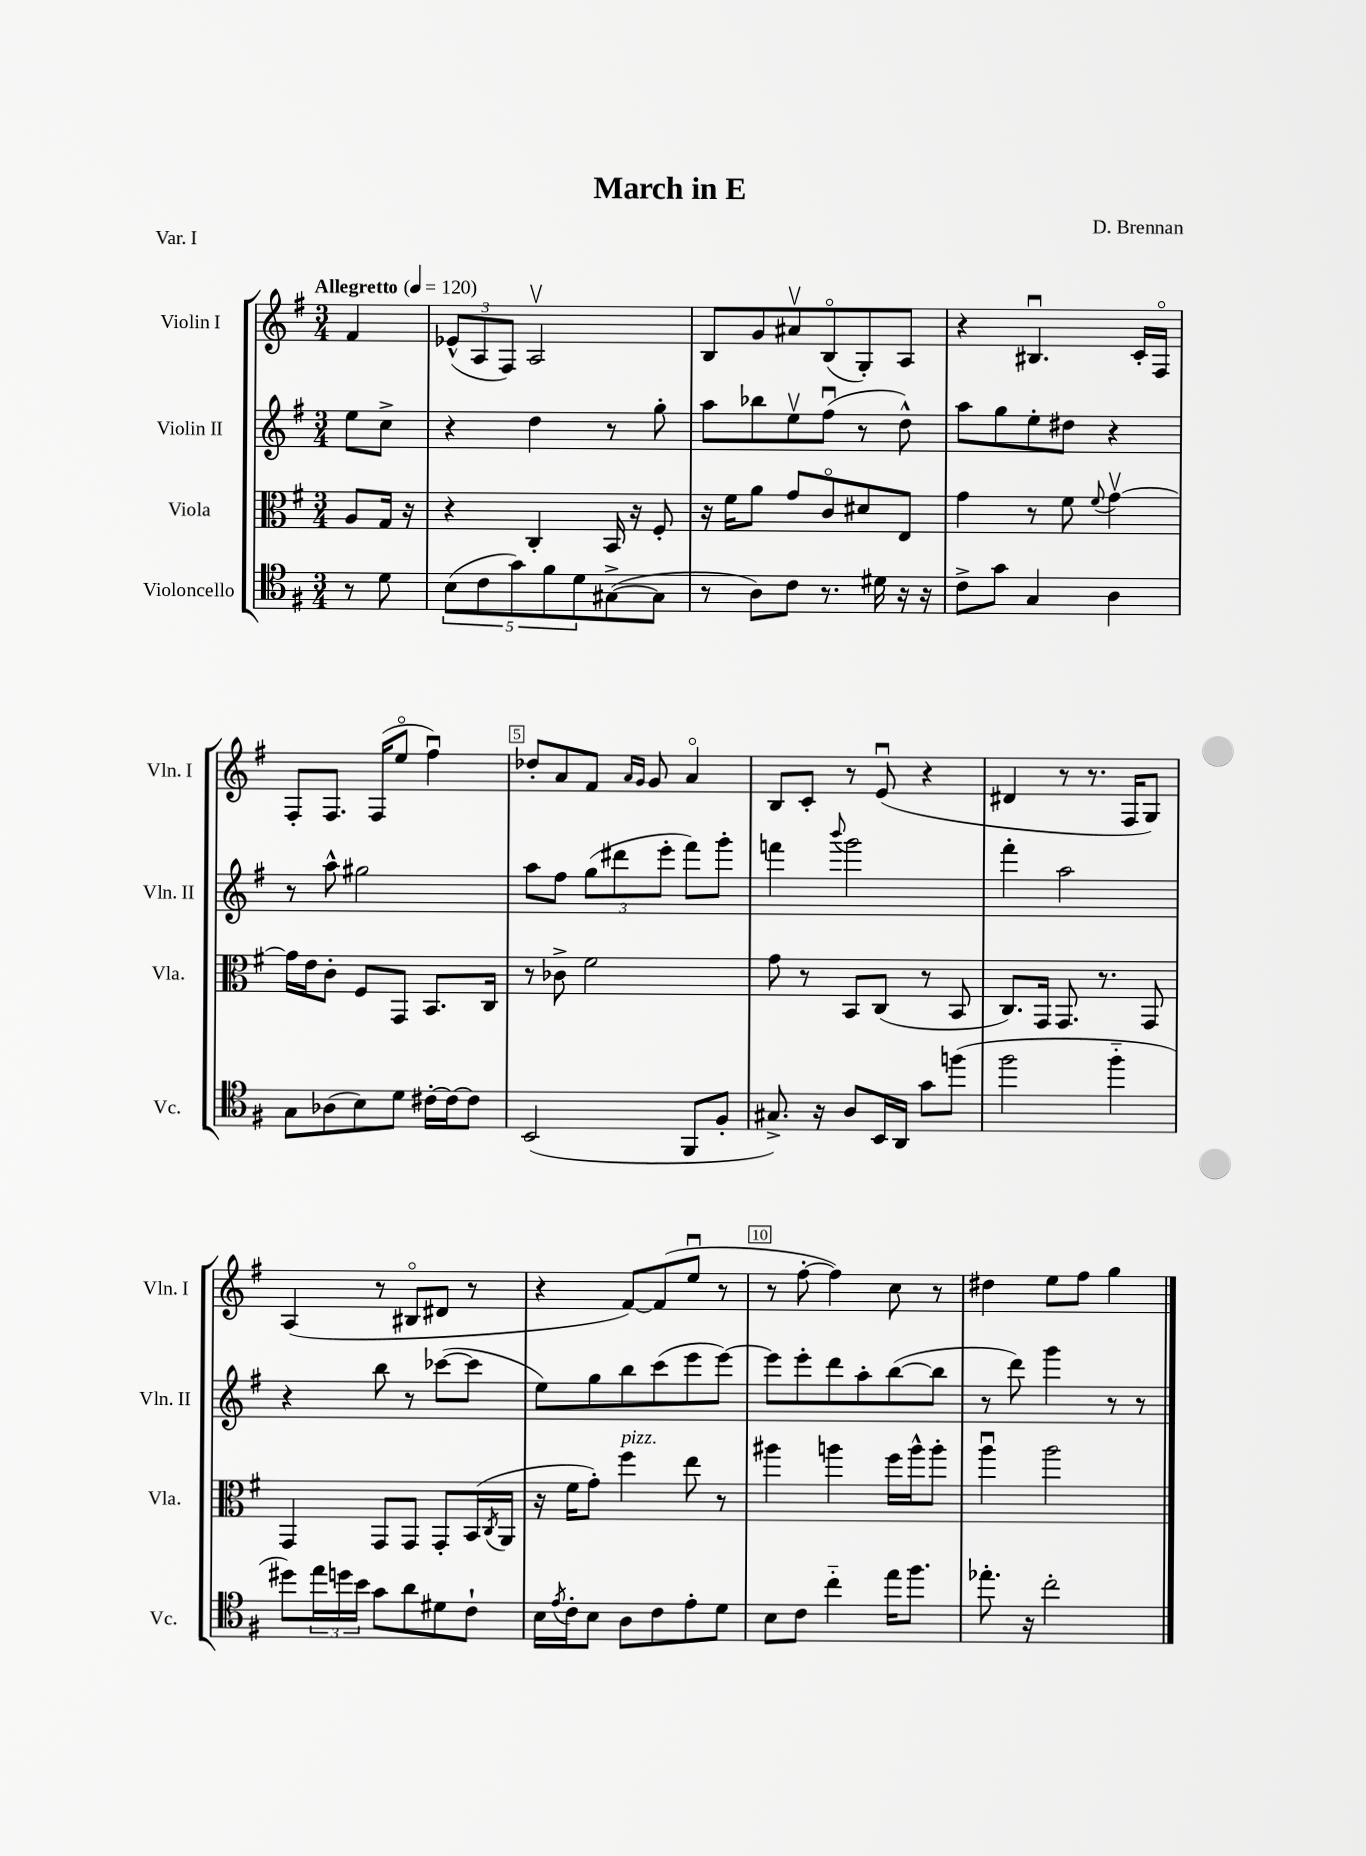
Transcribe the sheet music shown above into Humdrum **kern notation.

**kern	**kern	**kern	**kern
*staff4	*staff3	*staff2	*staff1
*clefC4	*clefC3	*clefG2	*clefG2
*k[f#]	*k[f#]	*k[f#]	*k[f#]
*M3/4	*M3/4	*M3/4	*M3/4
*MM120	*MM120	*MM120	*MM120
8r	8A	8ee	4f#
8d	16G	8cc^	.
.	16r	.	.
=	=	=	=
(10B	4r	4r	(12e-^^
.	.	.	12A
10c	.	.	.
.	.	.	12F#)
10g)	.	.	.
.	4C'	4dd	2Av
10f#	.	.	.
10d	.	.	.
([8G#^	16BB	8r	.
.	16r	.	.
8G#]	8F#'	8gg'	.
=	=	=	=
8r	16r	8aa	8B
.	16f#	.	.
8A)	8a	8bb-	8g
8c	8g	8eev	8a#v
8.r	8co	(8ff#u	(8Bo
.	8d#	8r	8G')
16d#	.	.	.
16r	8E	8dd^^)	8A
16r	.	.	.
=	=	=	=
8c^	4g	8aa	4r
8g	.	8gg	.
4G	8r	8ee'	4.B#u
.	8f#	8dd#	.
.	8qqf#	.	.
4A	[4gv	4r	.
.	.	.	16c'
.	.	.	16F#o
=	=	=	=
8G	16g]	8r	8F#'
.	16e	.	.
(8A-	8c'	8aa^^	8.F#
8B)	8F#	2gg#	.
.	.	.	(16F#
8d	8GG	.	8eeo
[16c#'	8.BB	.	4ff#u)
16c#_	.	.	.
8c#]	.	.	.
.	16C	.	.
=	=	=	=
(2BB	8r	8aa	8dd-'
.	8c-^	8ff#	8a
.	2f#	(12gg	8f#
.	.	12ddd#	.
.	.	.	16qqa
.	.	.	16qqg
.	.	.	8g
.	.	12eee'	.
8FF#	.	8fff#)	4ao
8F#'	.	8ggg'	.
=	=	=	=
8.G#^)	8g	4fff	8B
.	8r	.	8c'
16r	.	.	.
.	.	8qqbbb	.
8A	8BB	2ggg	8r
16BB	(8C	.	(8eu
16AA	.	.	.
8g	8r	.	4r
(8ff	8BB	.	.
=	=	=	=
2ff#	8.C)	4fff#'	4d#
.	16GG	.	.
.	8.GG	2aa	8r
.	.	.	8.r
.	8.r	.	.
4ff#'~	.	.	.
.	.	.	16F#
.	8GG	.	8G)
=	=	=	=
8dd#)	4GG	4r	(4A
24ee	.	.	.
24dd	.	.	.
24b	.	.	.
8g	8GG	8bb	8r
8a	8GG	8r	8B#o
8d#	8GG'	([8ccc-	8d#
8c`	(16BB	8ccc-]	8r
.	8qC	.	.
.	16AA	.	.
=	=	=	=
16B	16r	8ee)	4r
8qe	.	.	.
16c'	16f#	.	.
8B	8g')	8gg	.
8A	4ff#	8bb	[8f#)
8c	.	(8ccc	(8f#]
8e'	8ee	8eee	8eeu
8d	8r	[8eee)	8r
=	=	=	=
8B	4aa#	8eee]	8r
8c	.	8eee'	[8ff#'
4cc'~	4aa	8ddd	4ff#])
.	.	8aa'	.
16ee	16ff#	([8bb	8cc
8.ff#	16aa^^	.	.
.	8aa'	8bb]	8r
=	=	=	=
8.ee-'	4aau	8r	4dd#
.	.	8ddd)	.
16r	.	.	.
2cc'	2aa	4ggg	8ee
.	.	.	8ff#
.	.	8r	4gg
.	.	8r	.
==	==	==	==
*-	*-	*-	*-
